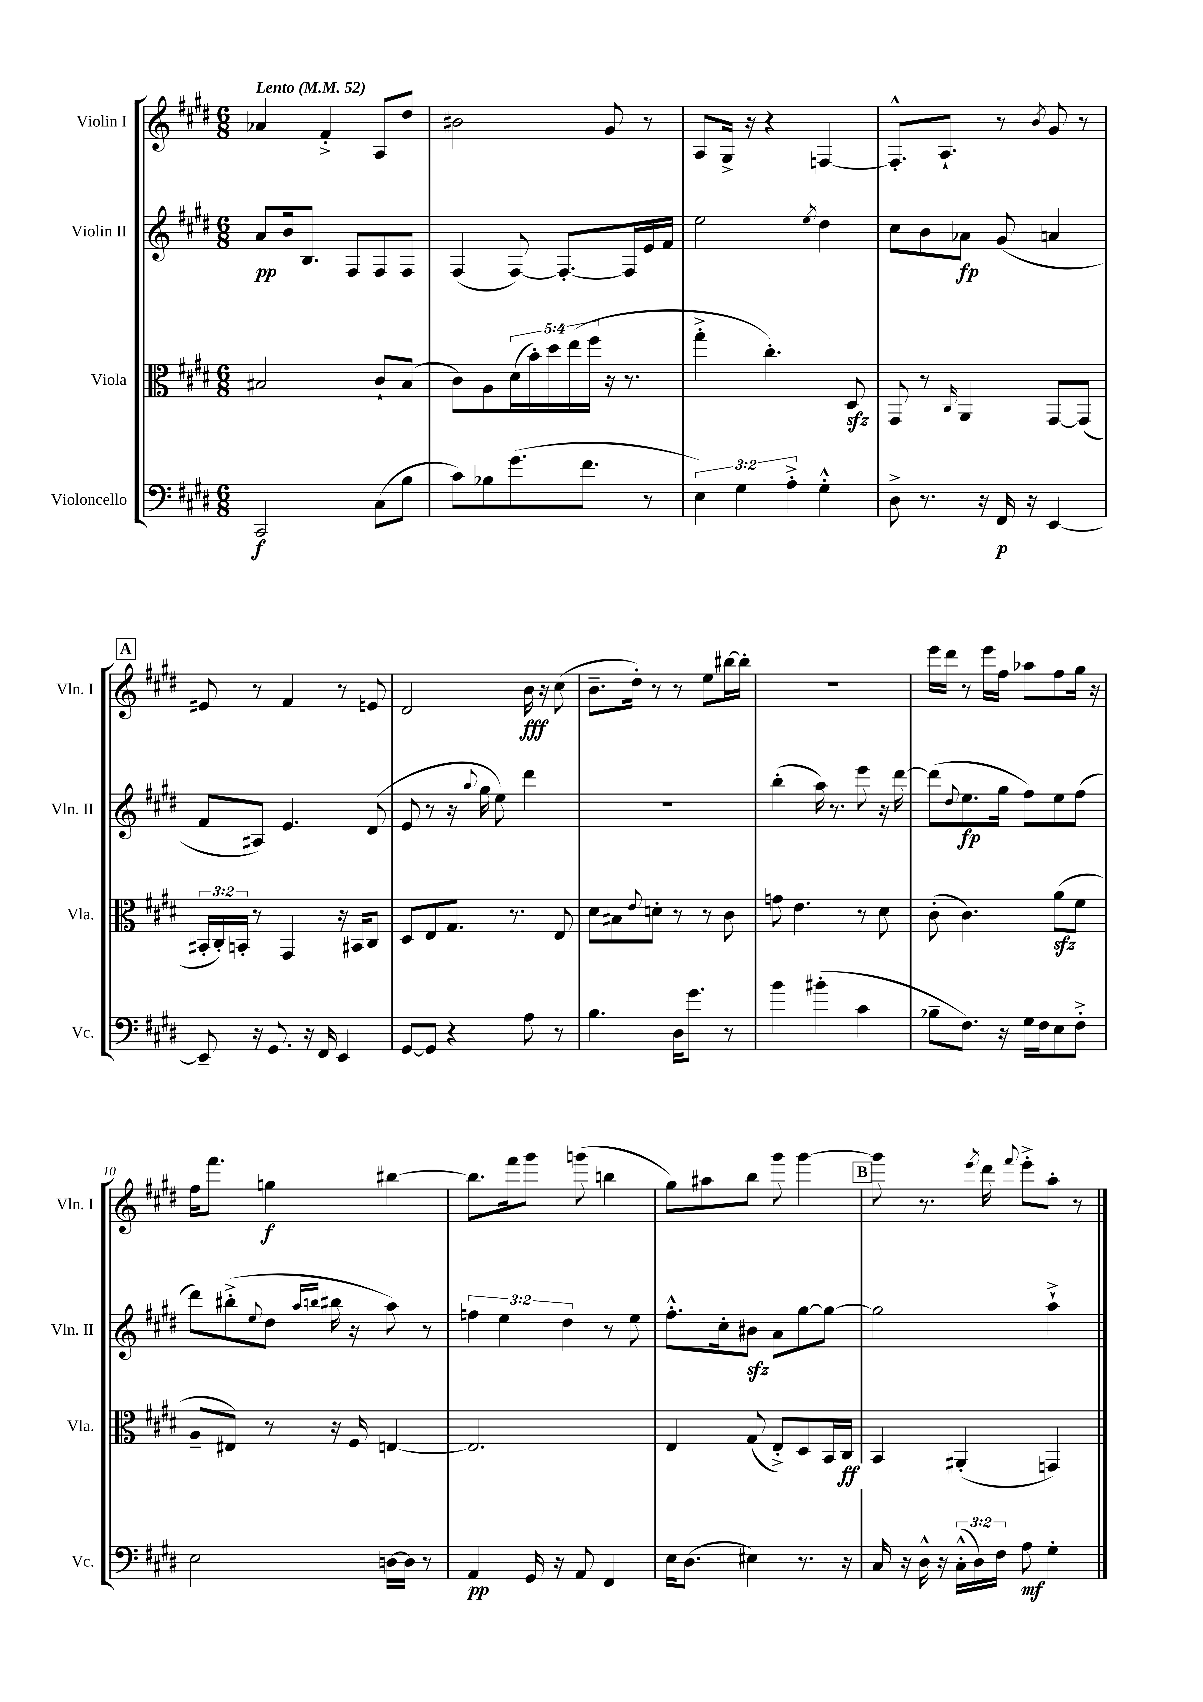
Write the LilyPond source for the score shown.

<<
\new StaffGroup <<
\new Staff = "s0" \with { instrumentName = "Violin I" shortInstrumentName = "Vln. I" } {
    \clef treble \key e \major \numericTimeSignature \time 6/8 \tempo "Lento" 4 = 52
    aes'4 fis'4-.-> a8 dis''8 |
    bis'2 gis'8 r8 |
    a8 gis16-> r16 r4 f4~ |
    f8.-.-^ a8.-! r8 \acciaccatura { b'8 } gis'8 r8 |
    \mark \markup { \box "A" } eis'8 r8 fis'4 r8 e'8 |
    dis'2 b'16\fff r16 cis''8( |
    b'8.-- dis''16-.) r8 r8 e''8 bis''16~ bis''16-. |
    R2. |
    e'''16 dis'''16 r8 e'''16 fis''16 aes''8 fis''8 gis''16 r16 |
    fis''16 fis'''8. g''4\f bis''4~ |
    bis''8. fis'''16 gis'''8 g'''8( b''4 |
    gis''8) ais''8 b''8 gis'''8 gis'''4~ |
    \mark \markup { \box "B" } gis'''8 r8. \acciaccatura { e'''8 } dis'''16 \appoggiatura { fis'''8 } e'''8-.-> a''8-. r8 \bar "|." |
}
\new Staff = "s1" \with { instrumentName = "Violin II" shortInstrumentName = "Vln. II" } {
    \clef treble \key e \major \numericTimeSignature \time 6/8 \override Staff.TupletNumber.text = #tuplet-number::calc-fraction-text
    a'8\pp b'16 b8. fis8 fis8 fis8 |
    fis4( fis8~) fis8.~-. fis16 e'16 fis'16 |
    e''2 \acciaccatura { e''8 } dis''4 |
    cis''8 b'8 aes'8\fp gis'8( a'4 |
    \mark \markup { \box "A" } fis'8 ais8) e'4. dis'8( |
    e'8 r8 r16 \appoggiatura { a''8 } gis''16 e''8) dis'''4 |
    R2. |
    b''4-.( a''16) r8. e'''8 r16 dis'''16~ |
    dis'''8( \appoggiatura { dis''8 } e''8.\fp gis''16 fis''8) e''8 fis''8( |
    dis'''8) bis''8-.->( \appoggiatura { e''8 } dis''8 \grace { a''16 b''16 } bis''16 r16 a''8) r8 |
    \tuplet 3/2 { f''4 e''4 dis''4 } r8 e''8 |
    fis''8.-.-^ cis''16-. bis'8\sfz a'8 gis''8~ gis''8~ |
    \mark \markup { \box "B" } gis''2 a''4-!-> \bar "|." |
}
\new Staff = "s2" \with { instrumentName = "Viola" shortInstrumentName = "Vla." } {
    \clef alto \key e \major \numericTimeSignature \time 6/8 \override Staff.TupletNumber.text = #tuplet-number::calc-fraction-text
    bis2 cis'8-! bis8( |
    cis'8) a8 \tuplet 5/4 { dis'16( b'16-.) dis''16 e''16( fis''16 } r16 r8. |
    gis''4-.-> cis''4.-.) dis8\sfz |
    gis,8 r8 \grace { cis16 } a,4 gis,8~ gis,8( |
    \mark \markup { \box "A" } \tuplet 3/2 { bis,16-. cis16-.) b,16-. } r8 gis,4 r16 bis,16 cis8 |
    dis8 e8 gis8. r8. e8 |
    dis'8 bis8 \appoggiatura { e'8 } d'8-. r8 r8 cis'8 |
    g'8 e'4. r8 dis'8 |
    cis'8-.( cis'4.) a'8\sfz( fis'8 |
    a8-- eis8) r8 r16 fis16 e4~ |
    e2. |
    e4 gis8( e8-.->) dis8 b,16 cis16\ff |
    \mark \markup { \box "B" } b,4 ais,4-.( g,4) \bar "|." |
}
\new Staff = "s3" \with { instrumentName = "Violoncello" shortInstrumentName = "Vc." } {
    \clef bass \key e \major \numericTimeSignature \time 6/8 \override Staff.TupletNumber.text = #tuplet-number::calc-fraction-text
    cis,2\f cis8( b8 |
    cis'8) bes8 gis'8.( fis'8. r8 |
    \tuplet 3/2 { e4) gis4 a4-.-> } gis4-.-^ |
    dis8-> r8. r16 fis,16\p r16 e,4~ |
    \mark \markup { \box "A" } e,8-- r16 gis,8. r16 fis,16 e,4 |
    gis,8~ gis,8 r4 a8 r8 |
    b4. dis16 gis'8. r8 |
    b'4 bis'4-.( cis'4 |
    bes8-- fis8.) r16 gis16 fis16 e8 fis8-.-> |
    e2 d16~ d16 r8 |
    a,4\pp gis,16 r16 a,8 fis,4 |
    e16 dis8.( eis4) r8. r16 |
    \mark \markup { \box "B" } cis16 r16 dis16-^ r16 \tuplet 3/2 { cis16-.-^( dis16) fis16 } a8\mf gis4-. \bar "|." |
}
>>
>>
